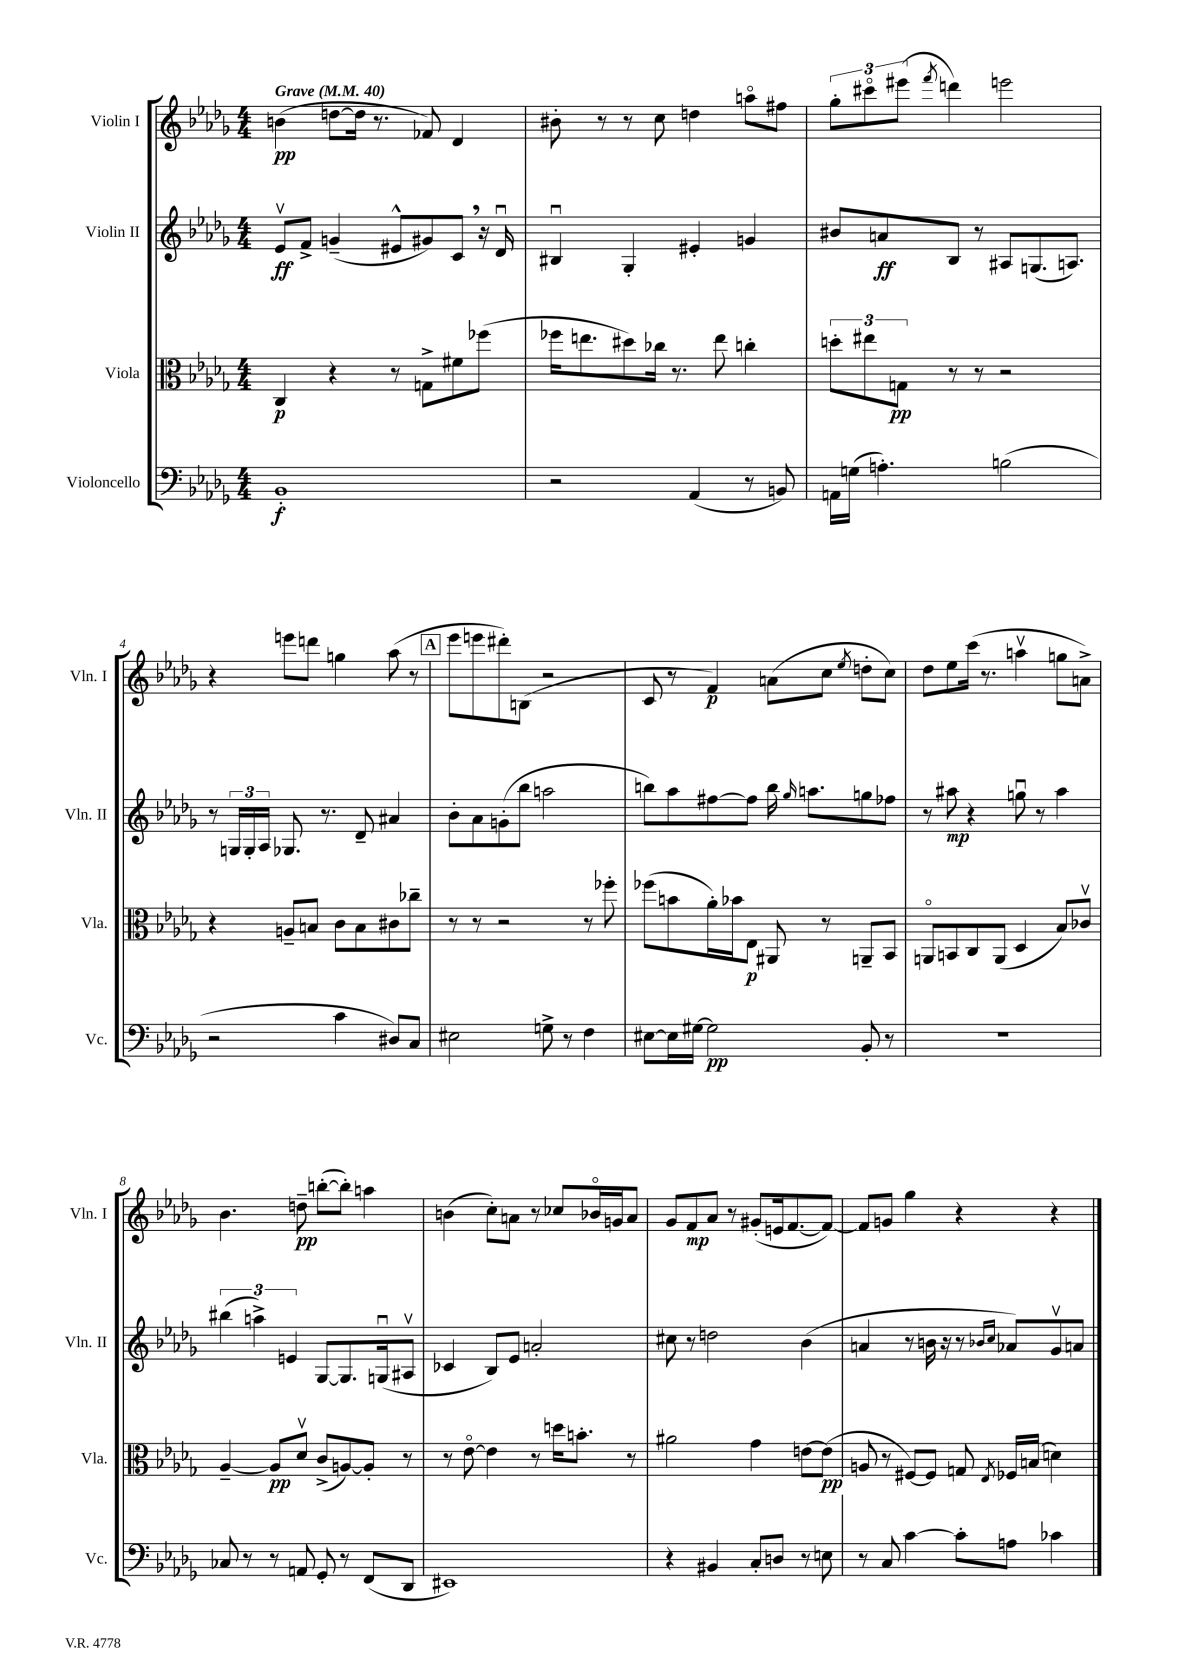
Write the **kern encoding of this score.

**kern	**dynam	**kern	**dynam	**kern	**dynam	**kern	**dynam
*part4	*part4	*part3	*part3	*part2	*part2	*part1	*part1
*staff4	*staff4	*staff3	*staff3	*staff2	*staff2	*staff1	*staff1
*I"Violoncello	*	*I"Viola	*	*I"Violin II	*	*I"Violin I	*
*I'Vc.	*	*I'Vla.	*	*I'Vln. II	*	*I'Vln. I	*
*clefF4	*	*clefC3	*	*clefG2	*	*clefG2	*
*k[b-e-a-d-g-]	*	*k[b-e-a-d-g-]	*	*k[b-e-a-d-g-]	*	*k[b-e-a-d-g-]	*
*M4/4	*	*M4/4	*	*M4/4	*	*M4/4	*
*MM40	*	*MM40	*	*MM40	*	*MM40	*
=1	=1	=1	=1	=1	=1	=1	=1
!	!	!	!	!	!	!LO:TX:a:B:t=Grave	!
1BB-'	f	4C/	p	8e-v/L	ff	(4bn\	pp
.	.	.	.	8f^/J	.	.	.
.	.	4r	.	(4gn~/	.	[8ddn\L	.
.	.	.	.	.	.	16dd\Jk]	.
.	.	.	.	.	.	8.r	.
.	.	8r	.	8e#X^^/L	.	.	.
.	.	8Gn^\L	.	8g#X/)	.	8f-X/)	.
.	.	8f#X\	.	8c,/J	.	4d-/	.
.	.	(8ff-X\J	.	16r	.	.	.
.	.	.	.	16d-u/	.	.	.
=2	=2	=2	=2	=2	=2	=2	=2
2r	.	16ff-X\KL	.	4B#Xu/	.	8b#X'\	.
.	.	8.een\	.	.	.	.	.
.	.	.	.	.	.	8r	.
.	.	8dd#X\)	.	4G-'/	.	8r	.
.	.	16cc-X\Jk	.	.	.	8cc\	.
.	.	8.r	.	.	.	.	.
(4AA-/	.	.	.	4e#X'/	.	4ddn\	.
.	.	8ee\	.	.	.	.	.
8r	.	4ccn'\	.	4gn/	.	8aan\L	.
8BBn/)	.	.	.	.	.	8ff#X\J	.
=3	=3	=3	=3	=3	=3	=3	=3
16AAn\LL	.	12ddn'\L	.	8b#X/L	.	12gg-'\L	.
(16Gn\JJ	.	.	.	.	.	.	.
.	.	12ee#X\	.	.	.	12ccc#X\	.
4.An'\)	.	.	.	8an/	ff	.	.
.	.	12Gn\J	pp	.	.	(12eee#X\J	.
.	.	.	.	.	.	8qfff/	.
.	.	8r	.	8B-/J	.	4dddn\)	.
.	.	8r	.	8r	.	.	.
(2Bn\	.	2r	.	8A#X/L	.	2eeen\	.
.	.	.	.	(8.Gn/	.	.	.
.	.	.	.	8.An/J)	.	.	.
!!LO:LB:g=z
=4	=4	=4	=4	=4	=4	=4	=4
2r	.	4r	.	8r	.	4r	.
.	.	.	.	24Gn/LL	.	.	.
.	.	.	.	24G'/	.	.	.
.	.	.	.	24A-/JJ	.	.	.
.	.	8An~/L	.	8.G-X/	.	8eeen\L	.
.	.	8Bn/J	.	.	.	8dddn\J	.
.	.	.	.	8.r	.	.	.
4c\	.	8c\L	.	.	.	4ggn\	.
.	.	8B\	.	8d-~/	.	.	.
8D#X/L)	.	8c#X\	.	4a#X/	.	(8aa-\	.
8C/J	.	8cc-X~\J	.	.	.	8r	.
!!LO:REH:place=s1:t=A
=5	=5	=5	=5	=5	=5	=5	=5
2E#X\	.	8r	.	8b-'\L	.	8eee-\L	.
.	.	8r	.	8a-\	.	8eeen\	.
.	.	2r	.	(8gn'\	.	8ddd#X'\)	.
.	.	.	.	8bb-\J	.	(8Bn\J	.
8Gn^\	.	.	.	2aan\	.	2r	.
8r	.	.	.	.	.	.	.
4F\	.	8r	.	.	.	.	.
.	.	8ff-X'\	.	.	.	.	.
=6	=6	=6	=6	=6	=6	=6	=6
[8E#X\L	.	(8ff-X\L	.	8bbn\L)	.	8c/	.
16E#\L]	.	8bn\	.	8aa-\	.	8r	.
[16G#X\JJ	.	.	.	.	.	.	.
2G#\]	pp	16a-'\L)	.	[8ff#X\	.	4f/)	p
.	.	16b-X\J	.	.	.	.	.
.	.	8E-\J	p	8ff#\J]	.	.	.
.	.	8AA#X/	.	16bb\	.	(8an\L	.
.	.	.	.	16qqgg-/	.	.	.
.	.	.	.	8.aan\L	.	.	.
.	.	8r	.	.	.	8cc\J	.
.	.	.	.	.	.	8qee-/	.
8BB-'/	.	8AAn~/L	.	8ggn\	.	8ddn'\L	.
8r	.	8BB-/J	.	8ff-X\J	.	8cc\J)	.
=7	=7	=7	=7	=7	=7	=7	=7
1r	.	8AAn/L	.	8r	.	8dd-\L	.
.	.	8BBn/	.	8aa#X\	mp	8ee-\	.
.	.	8C/	.	4r	.	(16ccc\Jk	.
.	.	.	.	.	.	8.r	.
.	.	(8AA/J	.	.	.	.	.
.	.	4D-/	.	8ggnu\	.	4aanv\	.
.	.	.	.	8r	.	.	.
.	.	8B-/L)	.	4aa#\	.	8ggn\L	.
.	.	8c-Xv/J	.	.	.	8an^\J)	.
!!LO:LB:g=z
=8	=8	=8	=8	=8	=8	=8	=8
8C-X/	.	[4A-~/	.	(6bb#X\	.	4.b-\	.
8r	.	.	.	.	.	.	.
.	.	.	.	6aan^\)	.	.	.
8r	.	8A-/L]	pp	.	.	.	.
.	.	.	.	6en/	.	.	.
8AAn/	.	8d-v/J	.	.	.	8ddn~\	pp
8GG-'/	.	(8c^/L	.	[8G-/L	.	([8bbn'\L	.
8r	.	[8An/)	.	8.G-/]	.	8bb'\J])	.
(8FF/L	.	8A'/J]	.	.	.	4aan\	.
.	.	.	.	(16Gnu/k	.	.	.
8DD-/J	.	8r	.	8A#Xv/J	.	.	.
=9	=9	=9	=9	=9	=9	=9	=9
1EE#X)	.	8r	.	4c-X/	.	(4bn\	.
.	.	[8e-\	.	.	.	.	.
.	.	4e-\]	.	8B-/L)	.	8cc'\L)	.
.	.	.	.	8e-/J	.	8an\J	.
.	.	8r	.	2an'/	.	8r	.
.	.	16ddn\KL	.	.	.	8cc-X/L	.
.	.	8.bn'\J	.	.	.	.	.
.	.	.	.	.	.	16b-X/L	.
.	.	.	.	.	.	16gn/J	.
.	.	8r	.	.	.	8a/J	.
=10	=10	=10	=10	=10	=10	=10	=10
4r	.	2a#X\	.	8cc#X\	.	8g-/L	.
.	.	.	.	8r	.	8f/	mp
4BB#X/	.	.	.	2ddn\	.	8a-/J	.
.	.	.	.	.	.	8r	.
8C'/L	.	4g-\	.	.	.	(8g#X'/L	.
8Dn/J	.	.	.	.	.	16en/k	.
.	.	.	.	.	.	[8.f/	.
8r	.	[8en\L	.	(4b-\	.	.	.
8En\	.	(8e\J]	pp	.	.	8f/J_)	.
=11	=11	=11	=11	=11	=11	=11	=11
8r	.	8An/	.	4an/	.	8f/L]	.
8C/	.	8r	.	.	.	8gn/J	.
[4c\	.	[8F#X/L)	.	8r	.	4gg-\	.
.	.	8F#/J]	.	16bn\	.	.	.
.	.	.	.	16r	.	.	.
8c'\L]	.	8Gn/	.	8r	.	4r	.
.	.	.	.	16qqb-X/LL	.	.	.
.	.	8qE-/	.	16qqcc/JJ	.	.	.
8An\J	.	16F-X/LL	.	8a-X/L)	.	.	.
.	.	(16Bn/JJ	.	.	.	.	.
4c-X\	.	4dn\)	.	8g-v/	.	4r	.
.	.	.	.	8an/J	.	.	.
==	==	==	==	==	==	==	==
*-	*-	*-	*-	*-	*-	*-	*-
